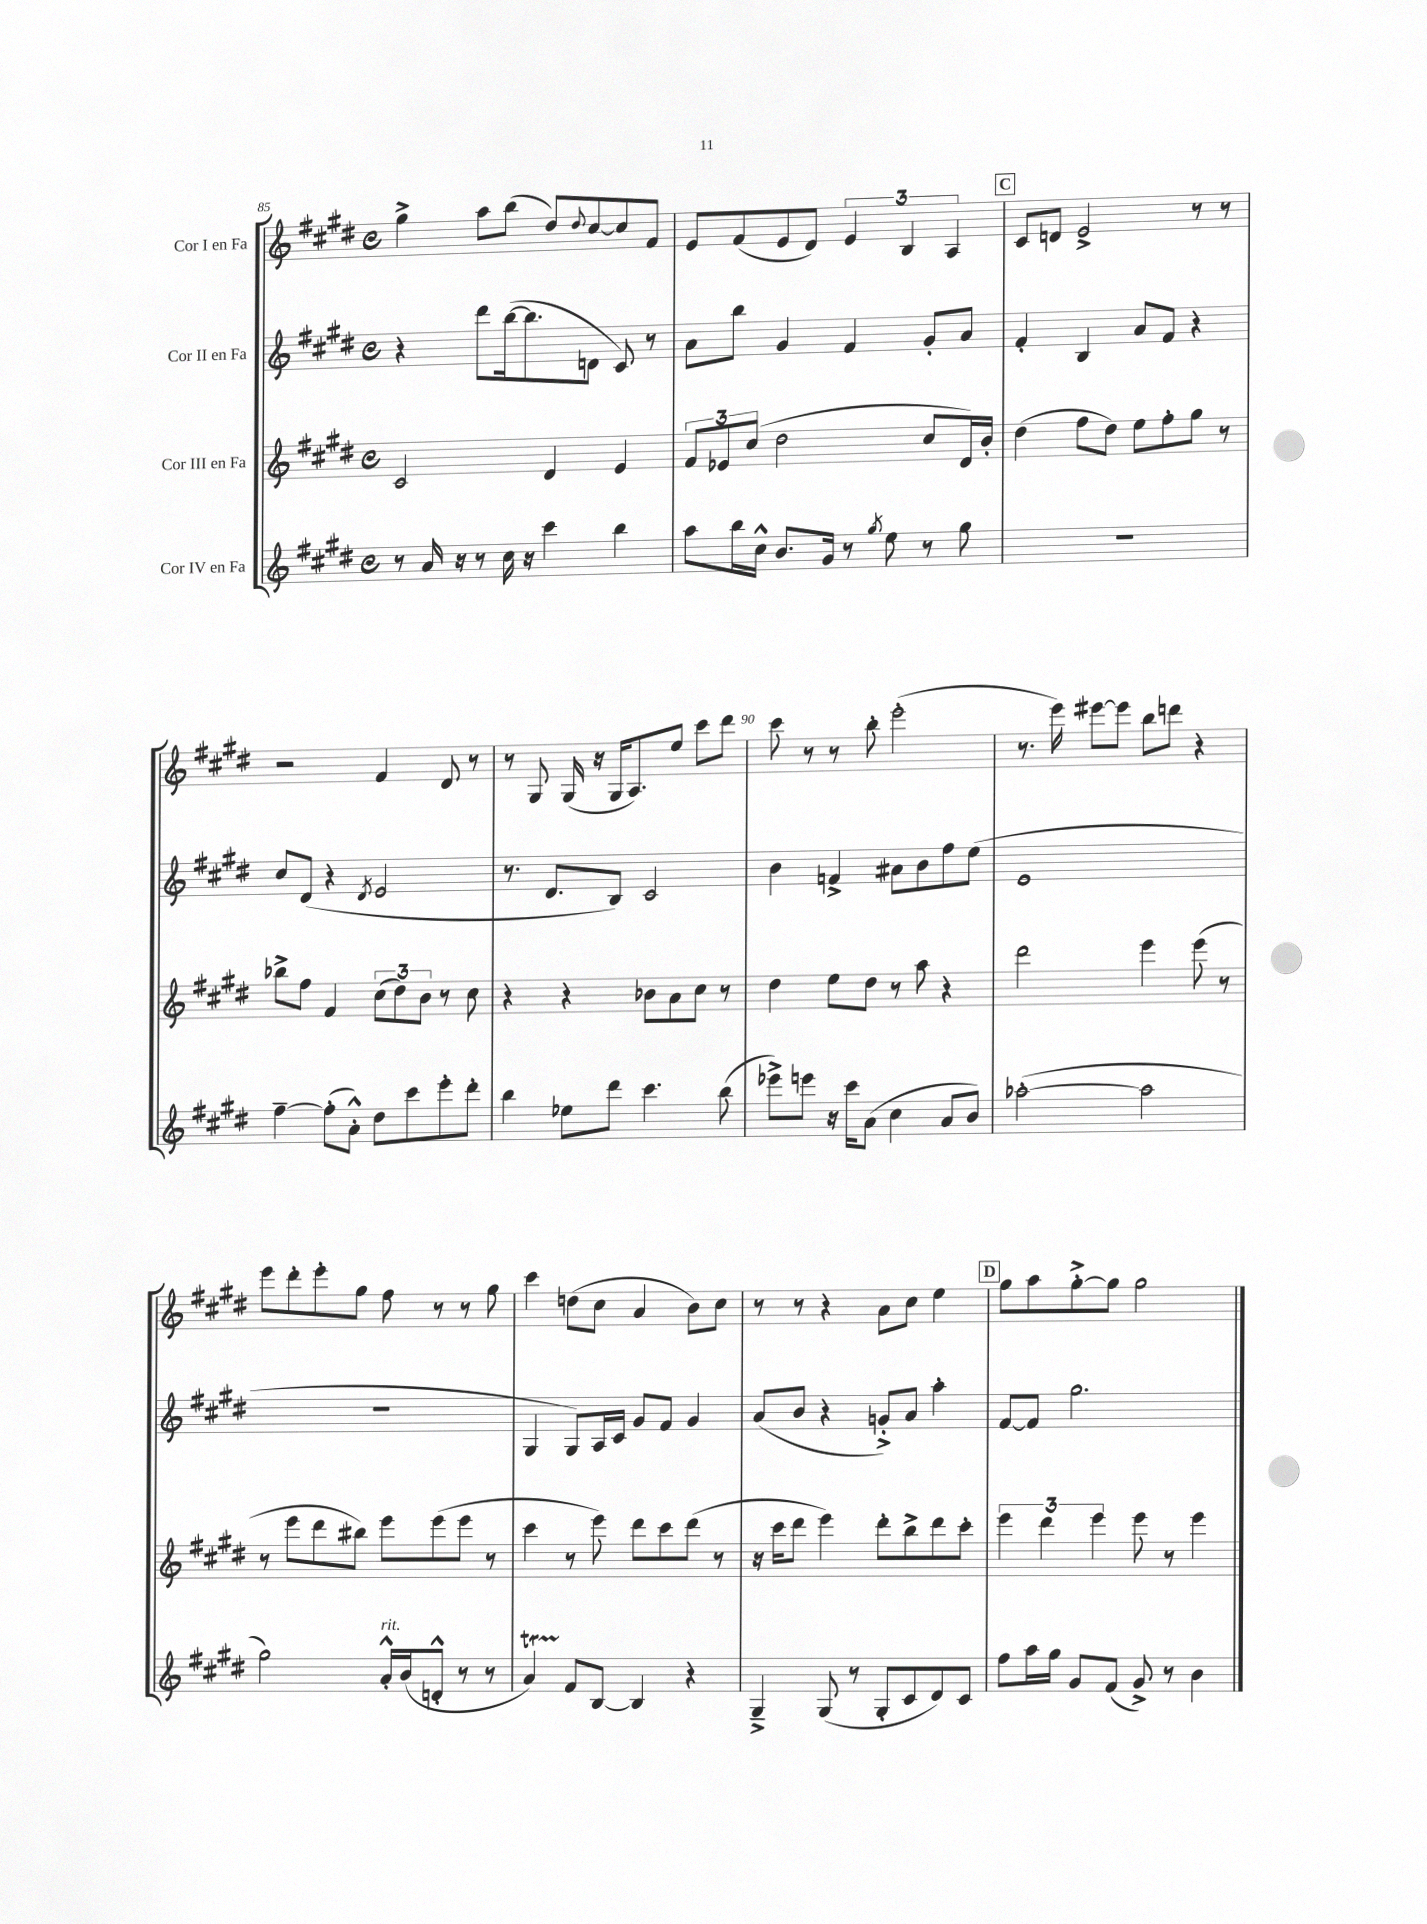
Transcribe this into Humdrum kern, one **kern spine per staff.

**kern	**kern	**kern	**kern
*staff4	*staff3	*staff2	*staff1
*clefG2	*clefG2	*clefG2	*clefG2
*k[f#c#g#d#]	*k[f#c#g#d#]	*k[f#c#g#d#]	*k[f#c#g#d#]
*M4/4	*M4/4	*M4/4	*M4/4
*met(c)	*met(c)	*met(c)	*met(c)
8r	2c#/	4r	4gg#^\
16a/	.	.	.
16r	.	.	.
8r	.	8ddd#\L	8aa\L
16cc#\	.	([16bb\k	(8bb\J
16r	.	8.bb\]	.
4ccc#\	4d#/	.	8dd#/L)
.	.	.	8qqdd#/
.	.	8d\J	[8cc#/
4bb\	4e/	8c#/)	8cc#/]
.	.	8r	8f#/J
=	=	=	=
8aa\L	12f#/L	8a\L	8e/L
.	12e-/	.	.
16bb\L	.	8bb\J	(8f#/
.	(12cc#/J	.	.
16cc#^^\JJ	.	.	.
8.b/L	2dd#\	4g#/	8e/
.	.	.	8d#/J)
16g#/Jk	.	.	.
8r	.	4f#/	6e/
8qgg#/	.	.	.
8ee\	.	.	.
.	.	.	6B/
8r	8cc#/L	8g#'/L	.
.	.	.	6A/
8gg#\	16d#/L)	8a/J	.
.	16b'/JJ	.	.
=	=	=	=
1r	(4dd#\	4f#'/	8c#/L
.	.	.	8d/J
.	8ff#\L	4B/	2e^/
.	8dd#\J)	.	.
.	8ee\L	8a/L	.
.	8ff#'\	8f#/J	.
.	8gg#\J	4r	8r
.	8r	.	8r
=	=	=	=
[4ff#~\	8bb-^\L	8cc#/L	2r
.	8ff#\J	(8d#/J	.
(8ff#'\]L	4f#/	4r	.
8a'^^\J)	.	.	.
.	.	8qd#/	.
8dd#\L	(12cc#\L	2e/	4f#/
.	12dd#\)	.	.
8ccc#\	.	.	.
.	12b\J	.	.
8eee'\	8r	.	8d#/
8ddd#'\J	8cc#\	.	8r
=	=	=	=
4bb\	4r	8.r	8r
.	.	.	8G#/
.	.	8.d#/L	.
8ee-\L	4r	.	(16G#/
.	.	.	16r
8ddd#\J	.	8B/J)	16G#/LK
.	.	.	8.A/)
4.ccc#\	8b-\L	2c#/	.
.	8a\	.	8ee/J
.	8cc#\J	.	8ccc#\L
(8bb\	8r	.	8ddd#\J
=	=	=	=
8eee-^\L)	4dd#\	4b\	8ccc#\
8eee\J	.	.	8r
16r	8ee\L	4f^/	8r
16ccc#\LK	.	.	.
(8a\J	8dd#\J	.	8bb'\
4cc#\	8r	8a#\L	(2eee'\
.	8aa\	8b\	.
8a/L	4r	8ff#\	.
8b/J)	.	(8ee\J	.
=	=	=	=
([2aa-'\	2ddd#\	1e	8.r
.	.	.	16eee\)
.	.	.	[8eee#\L
.	.	.	8eee#\]J
2aa-\]	4eee\	.	8bb\L
.	.	.	8ddd\J
.	(8eee\	.	4r
.	8r	.	.
=	=	=	=
2gg#\)	8r	1r	8eee\L
.	8eee\L	.	8ddd#'\
.	8ddd#\	.	8eee'\
.	8bb#\J)	.	8gg#\J
16a'^^/LL	8eee\L	.	8ff#\
(16b/J	.	.	.
8d'^^/J	(8eee\	.	8r
8r	8eee\J	.	8r
8r	8r	.	8gg#\
=	=	=	=
4a/)	4ccc#\	4G#/	4ccc#\
8f#/L	8r	8G#/L)	(8dd\L
[8B/J	8eee\)	16A/L	8cc#\J
.	.	16c#/JJ	.
4B/]	8ddd#\L	8g#/L	4a/
.	8ccc#\	8f#/J	.
4r	(8ddd#\J	4g#/	8b\L)
.	8r	.	8cc#\J
=	=	=	=
4G#~^/	16r	(8a/L	8r
.	16ccc#\LK	.	.
.	8ddd#\J	8b/J	8r
(8G#/	4eee\)	4r	4r
8r	.	.	.
8G#'/L	8ddd#'\L	8g'^/L)	8a\L
8c#/	8bb^\	8a/J	8cc#\J
8d#/)	8ddd#\	4aa'\	4ee\
8c#/J	8ccc#'\J	.	.
=	=	=	=
8ff#\L	6eee\	[8f#/L	8gg#\L
16aa\L	.	8f#/]J	8aa\
.	6ddd#\	.	.
16gg#\JJ	.	.	.
8g#/L	.	2.gg#\	[8gg#'^\
.	6eee\	.	.
(8f#/J	.	.	8gg#\]J
8g#^/)	8eee\	.	2gg#\
8r	8r	.	.
4b\	4eee\	.	.
==	==	==	==
*-	*-	*-	*-
